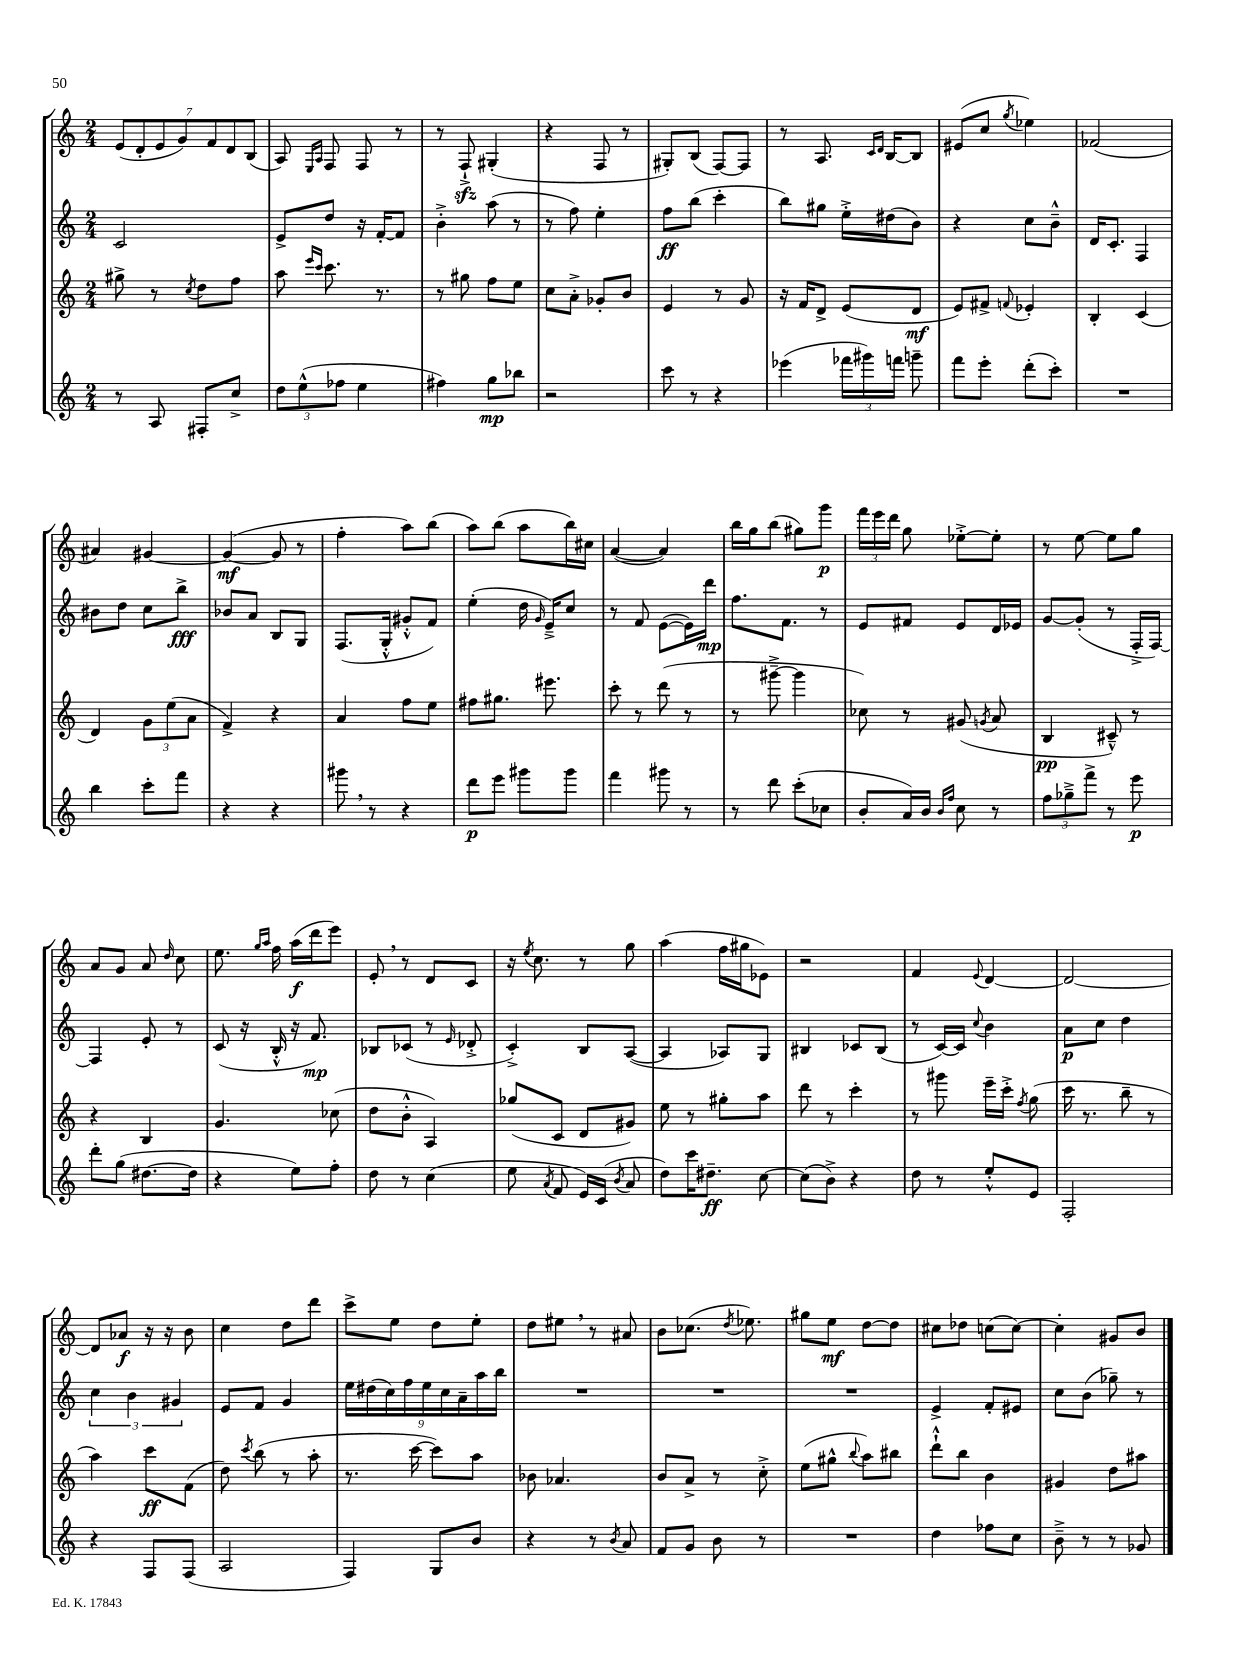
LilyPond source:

<<
\new StaffGroup <<
\new Staff = "s0" {
    \clef treble \key c \major \numericTimeSignature \time 2/4
    \autoBeamOff \tuplet 7/4 { e'8[( d'8-. e'8 g'8) f'8 d'8 b8]( } |
    a8) \grace { e16[ a16] } f8 f8 r8 |
    r8 f8-!->\sfz gis4-.( |
    r4 f8 r8 |
    gis8[-.) b8]( f8[~) f8] |
    r8 a8. \grace { c'16[ d'16] } b16[~ b8] |
    eis'8[( c''8] \acciaccatura { g''8 } ees''4) |
    fes'2( |
    ais'4) gis'4~ |
    gis'4~\mf( gis'8 r8 |
    f''4-. a''8[) b''8]( |
    a''8[) b''8]( a''8[ b''16) cis''16] |
    a'4~( a'4) |
    b''16[ g''16 b''8]( gis''8[) g'''8]\p |
    \tuplet 3/2 { f'''16[ e'''16 d'''16] } g''8 ees''8[~-.-> ees''8]-. |
    r8 e''8~ e''8[ g''8] |
    a'8[ g'8] a'8 \grace { d''16 } c''8 |
    e''8. \grace { g''16[ a''16] } f''16 a''16[\f( d'''16 e'''8]) |
    e'8-. \breathe r8 d'8[ c'8] |
    r16 \acciaccatura { e''8 } c''8. r8 g''8 |
    a''4( f''16[ gis''16 ees'8]) |
    r2 |
    f'4 \appoggiatura { e'8 } d'4~ |
    d'2~ |
    d'8[ aes'8]\f r16 r16 b'8 |
    c''4 d''8[ d'''8] |
    c'''8[-> e''8] d''8[ e''8]-. |
    d''8[ eis''8] \breathe r8 ais'8 |
    b'8[ ces''8.]( \acciaccatura { d''8 } ees''8.) |
    gis''8[ e''8]\mf d''8[~ d''8] |
    cis''8[ des''8] c''8[( c''8]~) |
    c''4-. gis'8[ b'8] \bar "|." |
}
\new Staff = "s1" {
    \clef treble \key c \major \numericTimeSignature \time 2/4
    \autoBeamOff c'2 |
    e'8[-> d''8] r16 f'16[~-. f'8] |
    b'4-.-> a''8( r8 |
    r8 f''8) e''4-. |
    f''8[\ff b''8]( c'''4-. |
    b''8[) gis''8] e''16[-.-> dis''16( b'8]) |
    r4 c''8[ b'8]---^ |
    d'16[ c'8.]-. f4 |
    bis'8[ d''8] c''8[ b''8]->\fff |
    bes'8[ a'8] b8[ g8] |
    f8.[( g16]-.-^ gis'8[-.-^ f'8]) |
    e''4-.( d''16 \grace { g'16 } e'16[--->) c''8] |
    r8 f'8 e'8[~( e'16) d'''16]\mp |
    f''8.[ f'8.] r8 |
    e'8[ fis'8] e'8[ d'16 ees'16] |
    g'8[~ g'8]-.( r8 f16[-.-> f16]~) |
    f4 e'8-. r8 |
    c'8( r16 b16-.-^ r16 f'8.\mp) |
    bes8[ ces'8]( r8 \grace { e'16 } des'8-.-> |
    c'4-.->) b8[ a8]~( |
    a4 aes8[) g8] |
    bis4 ces'8[ bis8]( |
    r8 c'16[~) c'16] \appoggiatura { c''8 } b'4 |
    a'8[\p c''8] d''4 |
    \tuplet 3/2 { c''4 b'4 gis'4 } |
    e'8[ f'8] g'4 |
    \tuplet 9/8 { e''16[ dis''16( c''16) f''16 e''16 c''16 a'16-- a''16 b''16] } |
    R2 |
    R2 |
    R2 |
    e'4-> f'8[-. eis'8] |
    c''8[ b'8]( ges''8--) r8 \bar "|." |
}
\new Staff = "s2" {
    \clef treble \key c \major \numericTimeSignature \time 2/4
    \autoBeamOff gis''8-> r8 \acciaccatura { c''8 } d''8[ f''8] |
    a''8 \grace { e'''16[ c'''16] } c'''8. r8. |
    r8 gis''8 f''8[ e''8] |
    c''8[ a'8]-.-> ges'8[-. b'8] |
    e'4 r8 g'8 |
    r16 f'16[ d'8]-> e'8[( d'8]\mf |
    e'8[) fis'8]-> \appoggiatura { f'8 } ees'4-. |
    b4-. c'4( |
    d'4) \tuplet 3/2 { g'8[ e''8( a'8] } |
    f'4->) r4 |
    a'4 f''8[ e''8] |
    fis''8[ gis''8.] eis'''8. |
    c'''8-. r8 d'''8( r8 |
    r8 gis'''8~---> gis'''4 |
    ces''8) r8 gis'8( \acciaccatura { g'8 } a'8 |
    b4\pp cis'8---^) r8 |
    r4 b4 |
    g'4. ces''8( |
    d''8[ b'8]-.-^ a4) |
    ges''8[( c'8] d'8[ gis'8]) |
    e''8 r8 gis''8[-. a''8] |
    d'''8 r8 c'''4-. |
    r8 gis'''8 e'''16[-- c'''16]-.-> \acciaccatura { f''8 } g''8( |
    c'''16 r8. b''8-- r8 |
    a''4) c'''8[\ff f'8]( |
    d''8) \acciaccatura { c'''8 } b''8( r8 a''8-. |
    r8. c'''16~ c'''8[) a''8] |
    bes'8 aes'4. |
    b'8[ a'8]-> r8 c''8-.-> |
    e''8[( gis''8]-^ \appoggiatura { b''8 } a''8[) bis''8] |
    d'''8[-!-^ b''8] b'4 |
    gis'4 d''8[ ais''8] \bar "|." |
}
\new Staff = "s3" {
    \clef treble \key c \major \numericTimeSignature \time 2/4
    \autoBeamOff r8 a8 fis8[-. c''8]-> |
    \tuplet 3/2 { d''8[ e''8-^( fes''8] } e''4 |
    fis''4) g''8[\mp bes''8] |
    r2 |
    c'''8 r8 r4 |
    ees'''4( \tuplet 3/2 { fes'''16[ gis'''16) f'''16] } g'''8-- |
    f'''8[ e'''8]-. d'''8[-.( c'''8]-.) |
    R2 |
    b''4 c'''8[-. f'''8] |
    r4 r4 |
    gis'''8 \breathe r8 r4 |
    d'''8[\p e'''8] gis'''8[ gis'''8] |
    f'''4 gis'''8 r8 |
    r8 d'''8 c'''8[-.( ces''8] |
    b'8[-. a'16) b'16] \grace { b'16[ f''16] } c''8 r8 |
    \tuplet 3/2 { f''8[ ges''8---> f'''8]-> } r8 e'''8\p |
    d'''8[-. g''8]( dis''8.[~ dis''16] |
    r4 e''8[) f''8]-. |
    d''8 r8 c''4( |
    e''8 \acciaccatura { a'8 } f'8 e'16[) c'16]( \acciaccatura { b'8 } a'8 |
    d''8[) c'''16 dis''8.]--\ff c''8~ |
    c''8[( b'8]->) r4 |
    d''8 r8 e''8[-.-^ e'8] |
    f2-. |
    r4 f8[ f8]( |
    a2 |
    f4) g8[ b'8] |
    r4 r8 \acciaccatura { b'8 } a'8 |
    f'8[ g'8] b'8 r8 |
    R2 |
    d''4 fes''8[ c''8] |
    b'8---> r8 r8 ges'8 \bar "|." |
}
>>
>>
\layout { \context { \Score \remove "Bar_number_engraver" } }
